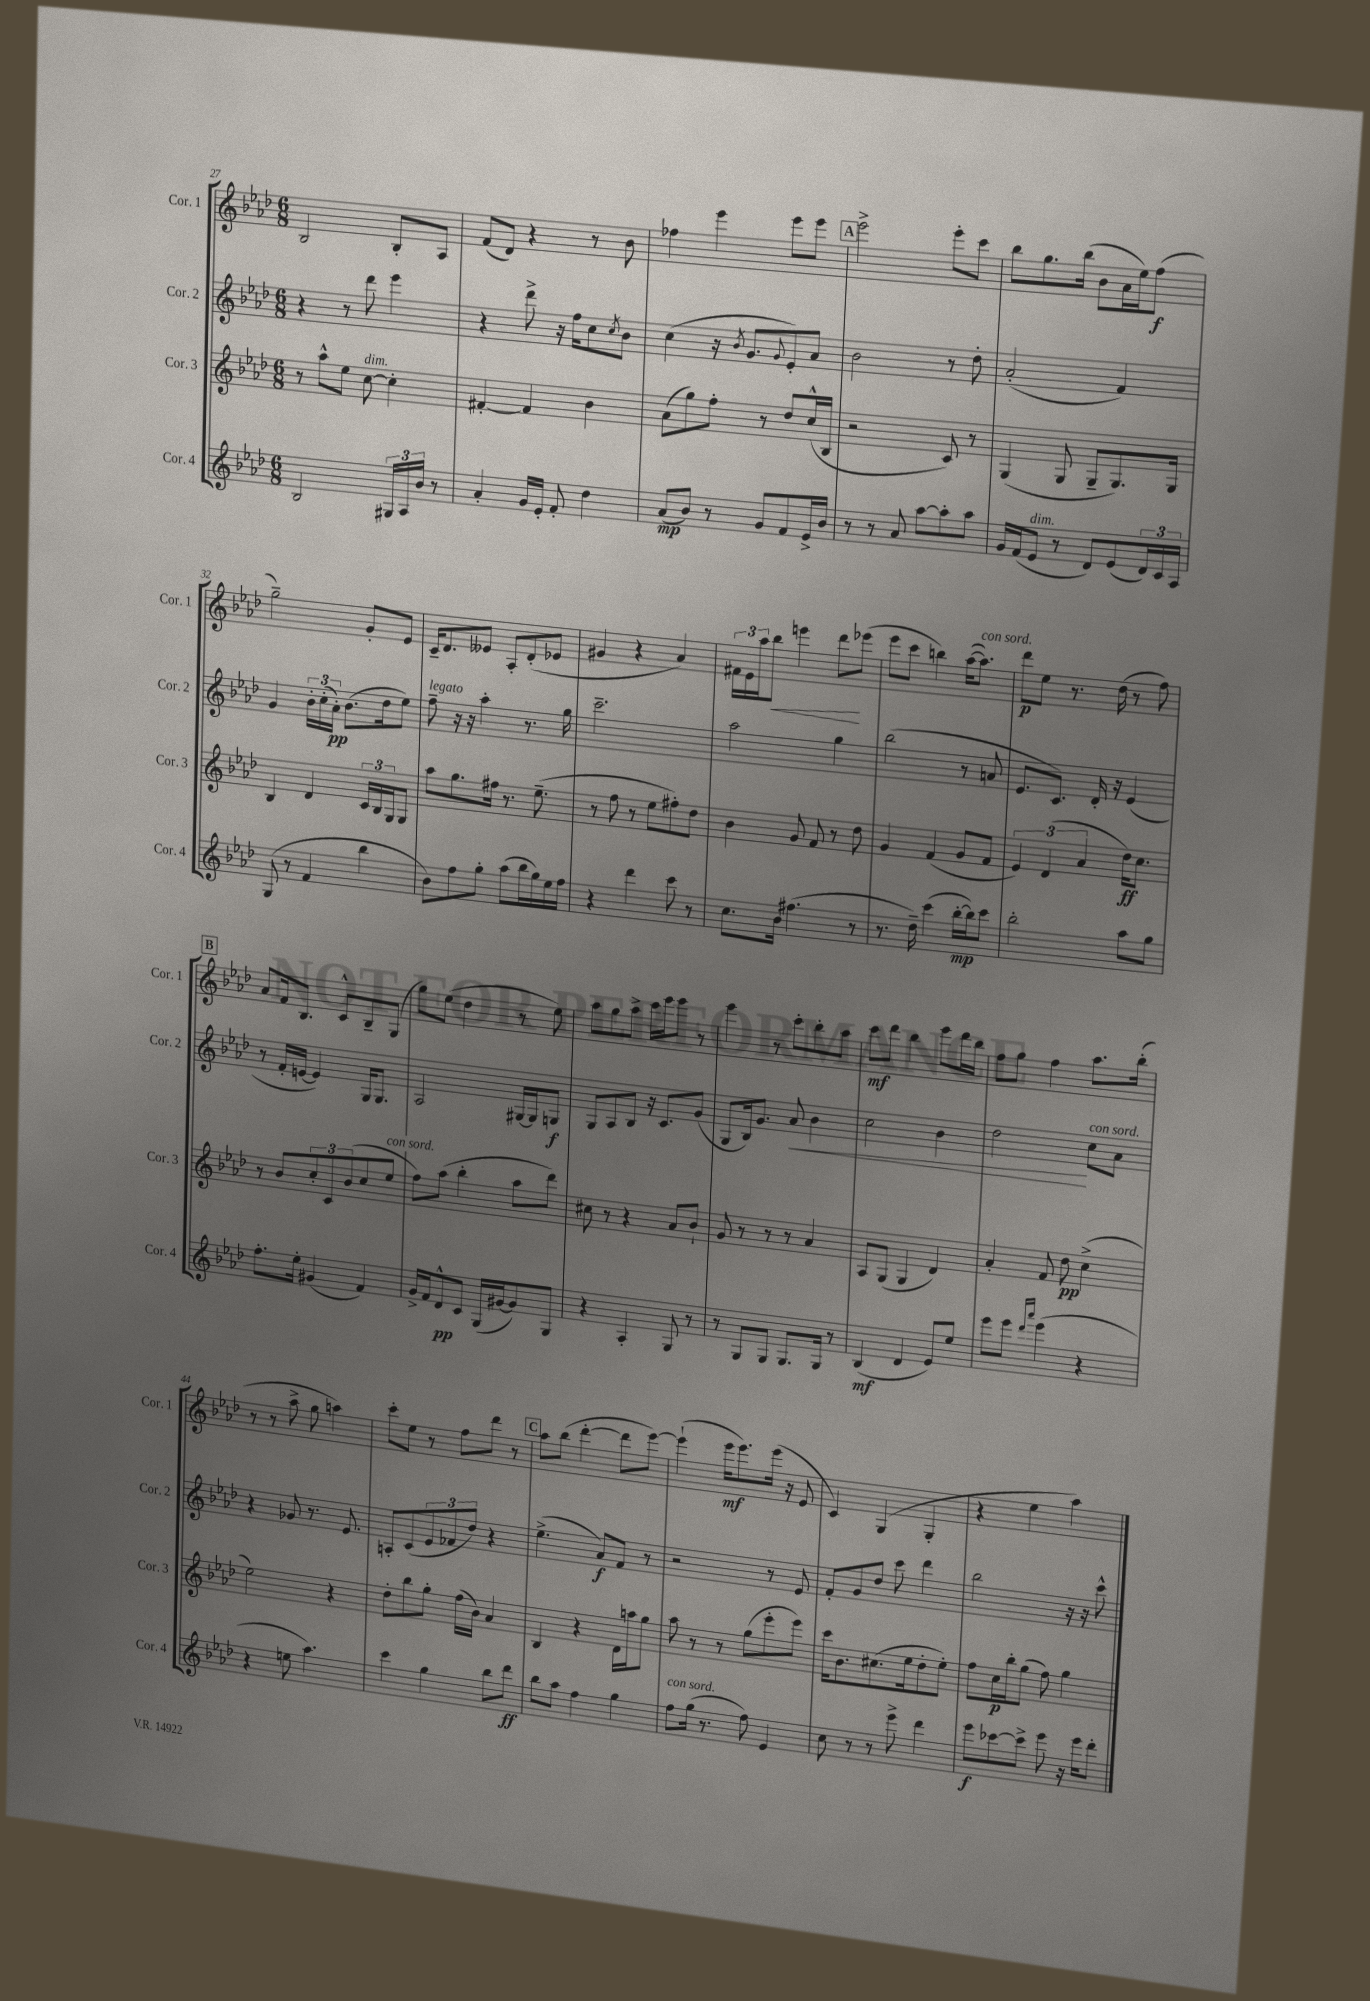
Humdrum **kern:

**kern	**kern	**kern	**kern
*staff4	*staff3	*staff2	*staff1
*clefG2	*clefG2	*clefG2	*clefG2
*k[b-e-a-d-]	*k[b-e-a-d-]	*k[b-e-a-d-]	*k[b-e-a-d-]
*M6/8	*M6/8	*M6/8	*M6/8
2B-	8r	4r	2B-
.	8aa-^^	.	.
.	8ee-	8r	.
.	[8cc	8ddd-	.
24G#	4cc']	4eee-	8B-'
24A-	.	.	.
24b-	.	.	.
8r	.	.	8A-
=	=	=	=
4a-'	[4f#'	4r	(8f
.	.	.	8d-)
16g	4f#]	8ddd-^	4r
16e-'	.	.	.
8f'	.	16r	.
.	.	16ff	.
4dd-	4b-	8cc	8r
.	.	8qcc	.
.	.	8b-	8b-
=	=	=	=
(8a-	(8a-	(4cc	4ff-
8b-)	8gg)	.	.
8r	8ff'	16r	4eee-
.	.	8qb-	.
.	.	8.g	.
8g	8r	.	.
.	.	8qqg	.
8f	8dd-	8e-')	8eee-
16e-^	(16cc^^	8a-	8eee-
16b-	16B-	.	.
=	=	=	=
8r	2r	2b-	2eee-^
8r	.	.	.
8a-	.	.	.
[8aa-	.	.	.
8aa-']	8c)	8r	8eee-'
8aa-	8r	8dd-'	8ccc
=	=	=	=
16g	(4G	(2a-'	8bb-
(16f	.	.	.
8e-	.	.	8.gg
8r	8G	.	.
.	.	.	(16bb-
8d-)	8G~	.	8b-
(8e-	8.G)	4f)	16a-
.	.	.	16ee-)
24d-)	.	.	(8ff
24c	.	.	.
.	16G	.	.
24A-	.	.	.
=	=	=	=
(8G	4B-	4g	2gg~)
8r	.	.	.
4f	4d-	24b-'	.
.	.	(24cc'	.
.	.	24a-')	.
.	.	(8.b-	.
4bb-	24c	.	8g'
.	24B-	.	.
.	.	16dd-	.
.	24G	.	.
.	8G	8ee-)	8e-
=	=	=	=
8b-)	8aa-	8ff~	16c~
.	.	.	8.d-
8ff	8.gg	16r	.
.	.	16r	.
8gg'	.	4aa-'	8e--
.	16ff#	.	.
(8aa-	8.r	.	8A-'
16bb-	.	8.r	(8d-'
16gg)	(8.ee-~	.	.
16ee-	.	.	8e-
16ff	.	16gg	.
=	=	=	=
4r	8r	2.ccc~	4g#
.	8ff	.	.
4ddd-	8r	.	4r
.	8ee-	.	.
8ccc	8ff#')	.	4a-)
8r	8dd-	.	.
=	=	=	=
8.cc	4b-	2aa-	24f#
.	.	.	24e-
.	.	.	24aa-
.	.	.	8bb-
16b-	.	.	.
(4.ff#	8g	.	4eee
.	8f	.	.
.	8r	4gg	8ddd-
8r	8dd-	.	(8eee-
=	=	=	=
8.r	4g	(2bb-	8eee-
.	.	.	8ccc
16dd-~)	.	.	.
(4ccc	(4f	.	4bb)
[16bb-'	8g	8r	([16aa-
16bb-])	.	.	8.aa-])
8ccc	8f	8a	.
=	=	=	=
2bb-'	6e-)	8.e-	8ddd-
.	.	.	8ee-
.	(6d-	.	.
.	.	8.c)	.
.	.	.	8.r
.	6a-	.	.
.	.	16d-'	.
.	.	16r	(16dd-
8aa-	16dd-)	(4e-	8r
.	8.cc	.	.
8gg	.	.	8ff)
=	=	=	=
8.ff'	8r	8r	8a-
.	8b-	16f'	16f
16ee-'	.	[16e	8.B-
(4g#	12cc'	4e])	.
.	12c	.	.
.	.	.	8c^^
.	(12b-	.	.
4f)	8cc	16G	8B-~
.	.	8.G	.
.	8ee-	.	(8G
=	=	=	=
16g^	8ff)	2A-	8gg)
16f	.	.	.
8d-^^	(8aa-	.	(8ee-
8c	4bb-'	.	4dd-
(16G	.	.	.
[16g#	.	.	.
8g#])	8aa-	[16G#	8r
.	.	16G#]	.
8G	8ddd-)	8G	8ee-)
=	=	=	=
4r	8cc#	8G	8aa-
.	8r	8A-	8gg
4A-'	4r	8B-	8aa-^
.	.	16r	16ccc
.	.	8.c	16eee-
8G	8a-	.	8eee-
8r	8b-`	(8g	8r
=	=	=	=
8r	8g	8G	4eee-
8G	8r	16B-)	.
.	.	8.g	.
8G	8r	.	8r
8.G	8r	8a-	8ccc'
.	4a-	4b-	8bb-'
16G	.	.	.
8r	.	.	8aa-
=	=	=	=
(4B-	8A-	2cc	8ccc
.	(8G	.	8ddd-
4d-	4G	.	4bb-
8e-)	4d-)	4b-	8eee-
8ee-	.	.	16ddd-
.	.	.	16bb-
=	=	=	=
8eee-	4a-'	2dd-	8ff
8eee-	.	.	8gg
16qqddd-	.	.	.
16qqaaa-	.	.	.
(4eee-	8f	.	4ff
.	8dd-	.	.
4r	(4cc^	8cc	8.aa-
.	.	8a-	.
.	.	.	(16bb-'
=	=	=	=
4r	2ee-)	4r	8r
.	.	.	8r
8ee	.	8g-	8aa-^
4.aa-)	.	8.r	8gg
.	4r	.	4aa)
.	.	8.e-	.
=	=	=	=
4ccc	8dd-'	8A'	8ccc'
.	8bb-	(8c	8ee-
4gg	8gg'	12e-	8r
.	.	12f-	.
.	(16ff	.	8ff
.	.	12dd-)	.
.	16b-)	.	.
8bb-	4a-	4r	8ddd-
8ddd-	.	.	8r
=	=	=	=
8bb-	4B-	(4.ee-^	8aa-
8aa-	.	.	(8bb-
4ff	4r	.	[4ddd-'
.	.	8a-)	.
4gg	16d-	8f	8ddd-]
.	16aa	.	.
.	8gg	8r	[8eee-)
=	=	=	=
8ff	8aa-	2r	(4eee-`]
(16gg	8r	.	.
8.r	.	.	.
.	8r	.	16eee-
.	.	.	8.eee-)
8ff)	(8gg	.	.
4e-	8eee-'	8r	(16eee-
.	.	.	16r
.	8eee-)	8e-	8e-
=	=	=	=
8cc	16ccc	8f'	4c)
.	8.b-	.	.
8r	.	8g	.
8r	(8.cc#	8dd-	(4G
8eee-^	.	8ccc	.
.	16ee-	.	.
4ddd-	8dd-'	4ddd-	4G'
.	8ee-')	.	.
=	=	=	=
8eee-	8ff	2bb-	4r
[8ccc-	16cc	.	.
.	16bb-'	.	.
8ccc-^]	(8gg	.	4ee-
8eee-	8ff)	.	.
16r	4gg	16r	4aa-)
16eee-	.	16r	.
8ddd-'	.	8ccc^^	.
==	==	==	==
*-	*-	*-	*-
